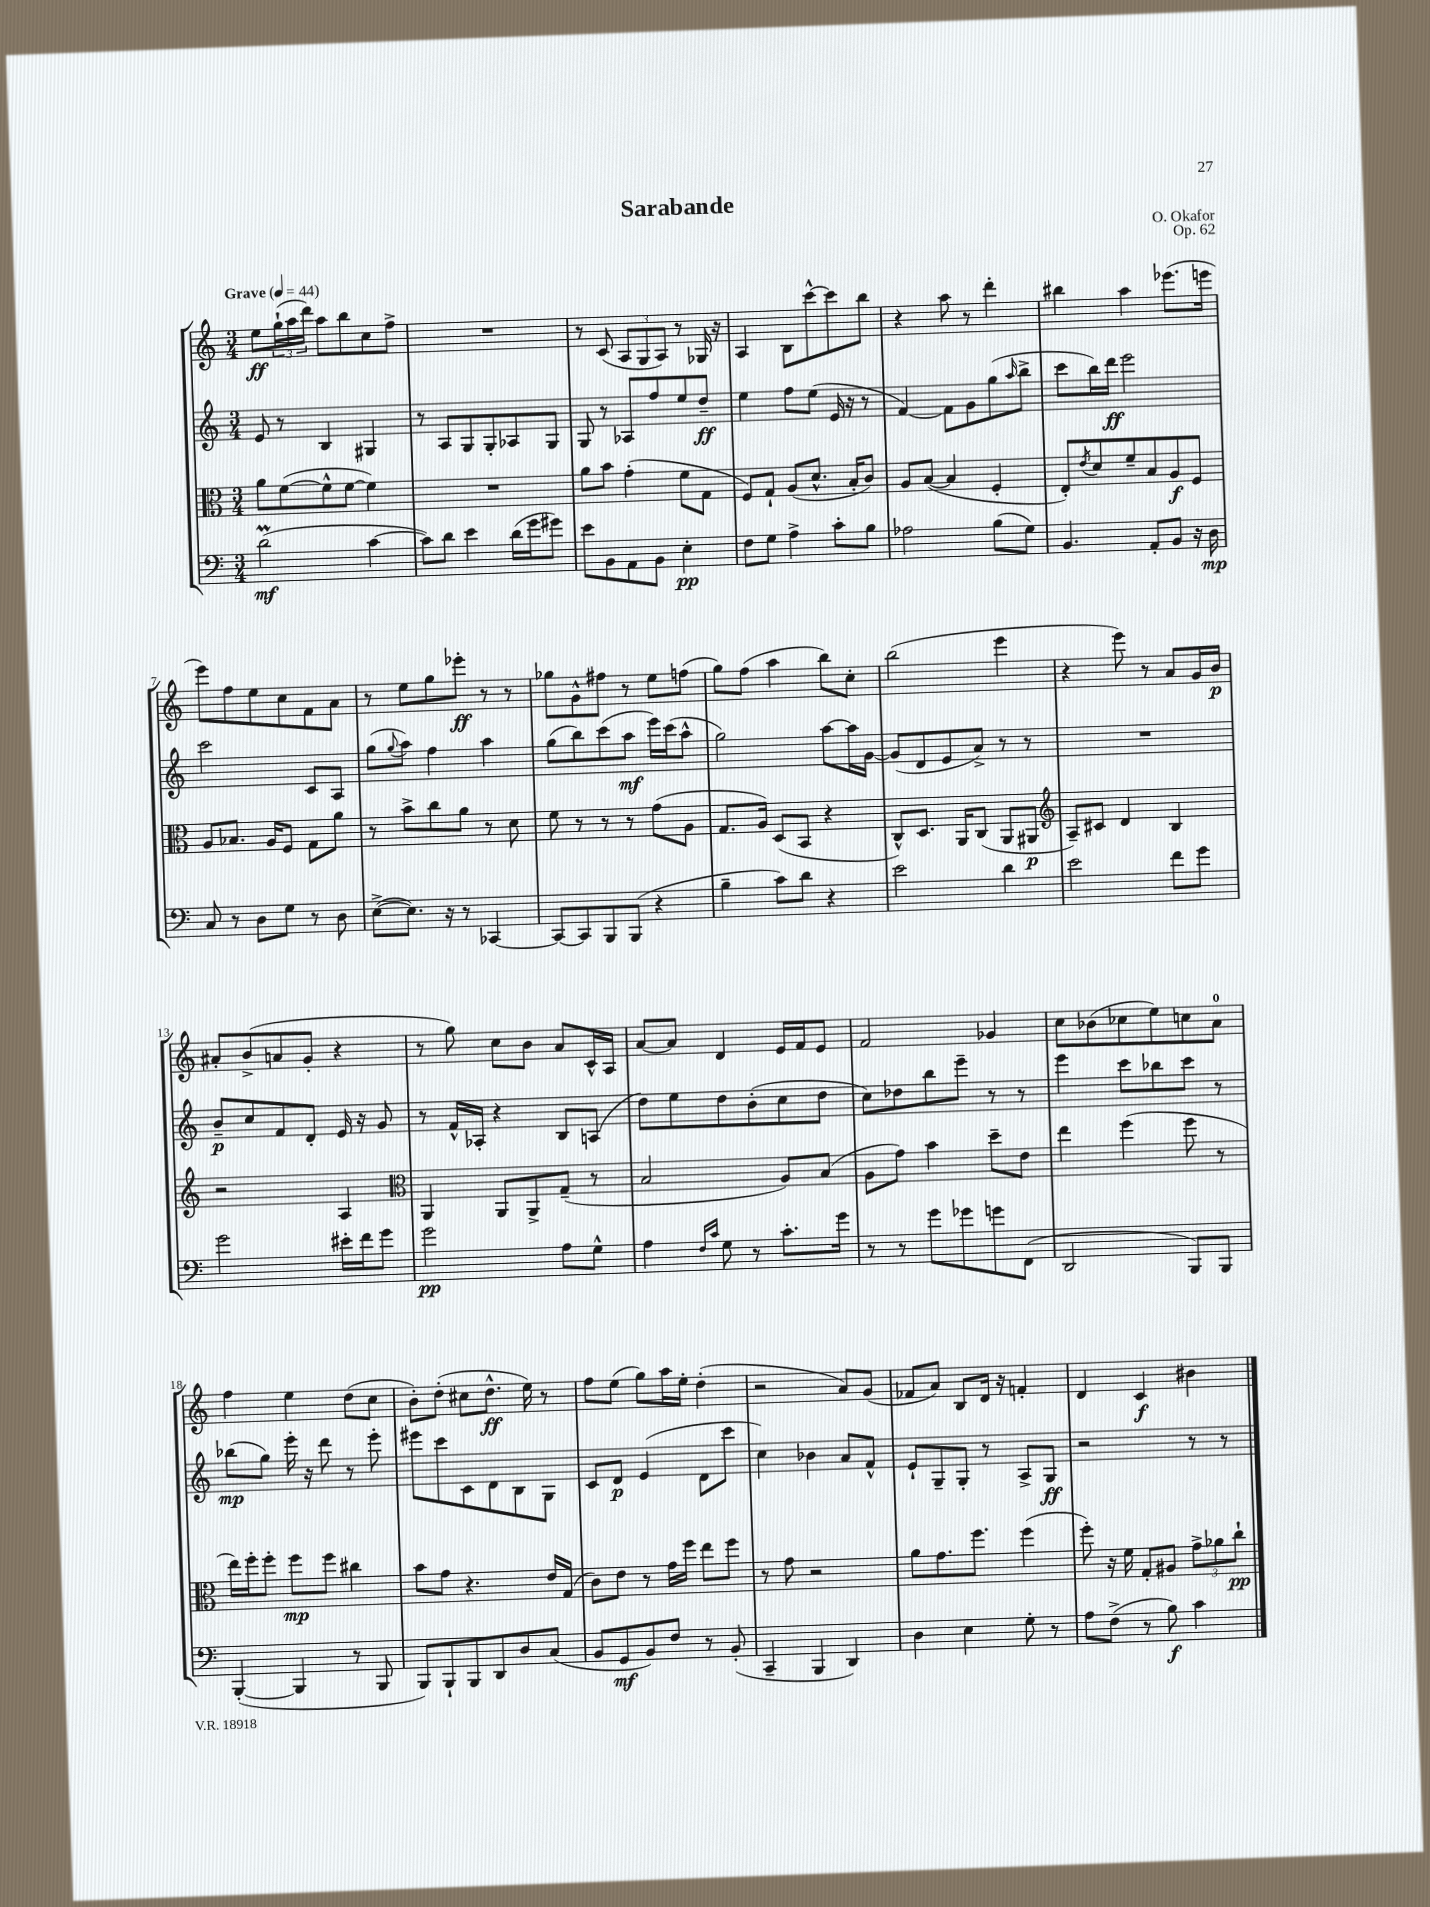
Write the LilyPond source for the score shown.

\header { title = "Sarabande" composer = "O. Okafor" opus = "Op. 62" }
<<
\new StaffGroup <<
\new Staff = "s0" {
    \clef treble \key c \major \numericTimeSignature \time 3/4 \tempo "Grave" 4 = 44
    e''8\ff \tuplet 3/2 { g''16-!( a''16 d'''16) } a''8 b''8 c''8 f''8-> |
    R2. |
    r8 c'8( \tuplet 3/2 { a8 g8 a8) } r8 ges16 r16 |
    a4 b8 c'''8~-^ c'''8 b''8 |
    r4 a''8 r8 d'''4-. |
    bis''4 a''4 ees'''8.( e'''16 |
    e'''8) f''8 e''8 c''8 f'8 a'8 |
    r8 e''8 g''8 ees'''8-.\ff r8 r8 |
    ges''8 g'8-^ fis''8 r8 e''8 f''8( |
    g''8) f''8( a''4 b''8) c''8-. |
    b''2( e'''4 |
    r4 e'''8) r8 a'8 g'16 b'16\p |
    ais'8-. b'8->( a'8 g'8-. r4 |
    r8 g''8) c''8 b'8 a'8 c'16-^ a16 |
    a'8~ a'8 d'4 e'16 f'16 e'8 |
    f'2 ges'4 |
    c''8 bes'8( ces''8 e''8) c''8 a'8-0 |
    f''4 e''4 d''8( c''8 |
    b'8-.) d''8-.( cis''8 d''8.-^\ff e''16) r8 |
    f''8 e''8( g''8) a''16 e''16-. d''4-.( |
    r2 a'8) g'8( |
    fes'8 a'8) b8 d'16 r16 f'4-. |
    d'4 c'4\f bis'4 \bar "|." |
}
\new Staff = "s1" {
    \clef treble \key c \major \numericTimeSignature \time 3/4
    e'8 r8 b4 gis4 |
    r8 a8 g8 g8-. aes8 g8 |
    g8 r8 aes8 f''8 e''8 d''8--\ff |
    e''4 f''8 e''8( e'16 r16 r8 |
    f'4~) f'8 g'8 g''8( \grace { a''16 } b''8-> |
    c'''8 b''16) d'''16\ff e'''2 |
    c'''2 c'8 a8 |
    g''8( \appoggiatura { g''8 } a''8) f''4 a''4 |
    g''8( b''8) c'''8( a''8\mf e'''16) c'''16( a''8-^ |
    g''2) a''8~ a''16 g'16~ |
    g'8( d'8 e'8 a'8->) r8 r8 |
    R2. |
    b'8--\p c''8 f'8 d'8-. e'16 r16 g'8 |
    r8 f'16-^ aes16-. r4 b8 a8( |
    d''8) e''8 d''8 b'8-.( c''8 d''8 |
    c''8) des''8 b''8 e'''8-- r8 r8 |
    e'''4 c'''8 bes''8 c'''8 r8 |
    bes''8\mp( g''8) e'''16-. r16 d'''8 r8 e'''8-. |
    eis'''8 c'''8 c'8 d'8 b8 g8 |
    c'8 d'8\p e'4( d'8 c'''8 |
    c''4) bes'4 a'8 f'8-^ |
    e'8-! g8-- g8-. r8 a8-> g8\ff |
    r2 r8 r8 \bar "|." |
}
\new Staff = "s2" {
    \clef alto \key c \major \numericTimeSignature \time 3/4
    a'8 f'8~( f'8-^ f'8~ f'4) |
    R2. |
    a'8 b'8 g'4-.( f'8 g8 |
    f8) g8-! a8( d'8.-^ b16-. c'8) |
    a8 b8~( b4 f4-. |
    e8-.) \acciaccatura { e'8 } d'8 f'8-- b8 a8\f f8 |
    a8 bes8. a16 f8 g8 a'8 |
    r8 b'8-> c''8 a'8 r8 d'8 |
    f'8 r8 r8 r8 g'8( a8 |
    g8. a16) d8( b,8 r4 |
    c8-^) d8. a,16 c8( a,8 ais,8\p |
    \clef treble a8--) cis'8 d'4 b4 |
    r2 a4 |
    \clef alto a,4 a,8 a,8-> g8--( r8 |
    b2 a8) b8( |
    a8 g'8) b'4 d''8-- e'8 |
    e''4 f''4( f''8 r8 |
    e''16) f''16-. f''8-. f''8\mp f''8 cis''4 |
    b'8 g'8 r4. e'16 g16( |
    c'8) e'8 r8 g'16 f''16 e''8 f''8 |
    r8 g'8 r2 |
    a'8 g'8. f''8. f''4( |
    f''8-.) r16 f'16 g8-. ais8 \tuplet 3/2 { g'8-> aes'8 c''8-!\pp } \bar "|." |
}
\new Staff = "s3" {
    \clef bass \key c \major \numericTimeSignature \time 3/4
    d'2\prall\mf( c'4~ |
    c'8) d'8 e'4 d'16( g'16 gis'8) |
    e'8 b,8 a,8 b,8 e4-.\pp |
    f8 g8 a4-> c'8-. b8 |
    aes2 b8( g8) |
    b,4. a,8-. b,8 r16 d16\mp |
    c8 r8 d8 g8 r8 d8 |
    e8~->( e8.) r16 r8 ces,4~ |
    ces,8~ ces,8 b,,8 b,,8( r4 |
    b4-- c'8) d'8 r4 |
    e'2 d'4 |
    e'2 f'8 g'8 |
    g'2 eis'16-. f'16 g'8 |
    g'2\pp a8 g8-^ |
    a4 \grace { f16 c'16 } g8 r8 c'8.-. g'16 |
    r8 r8 g'8 ges'8 g'8 f,8( |
    d,2 b,,8) b,,8 |
    b,,4~-.( b,,4 r8 b,,8 |
    b,,8) b,,8-! b,,8 d,8 d8 c8( |
    b,8 g,8\mf b,8) f8 r8 b,8-.( |
    c,4-- b,,4 d,4) |
    d4 e4 g8-. r8 |
    a8 f8->( r8 b8\f) c'4 \bar "|." |
}
>>
>>
